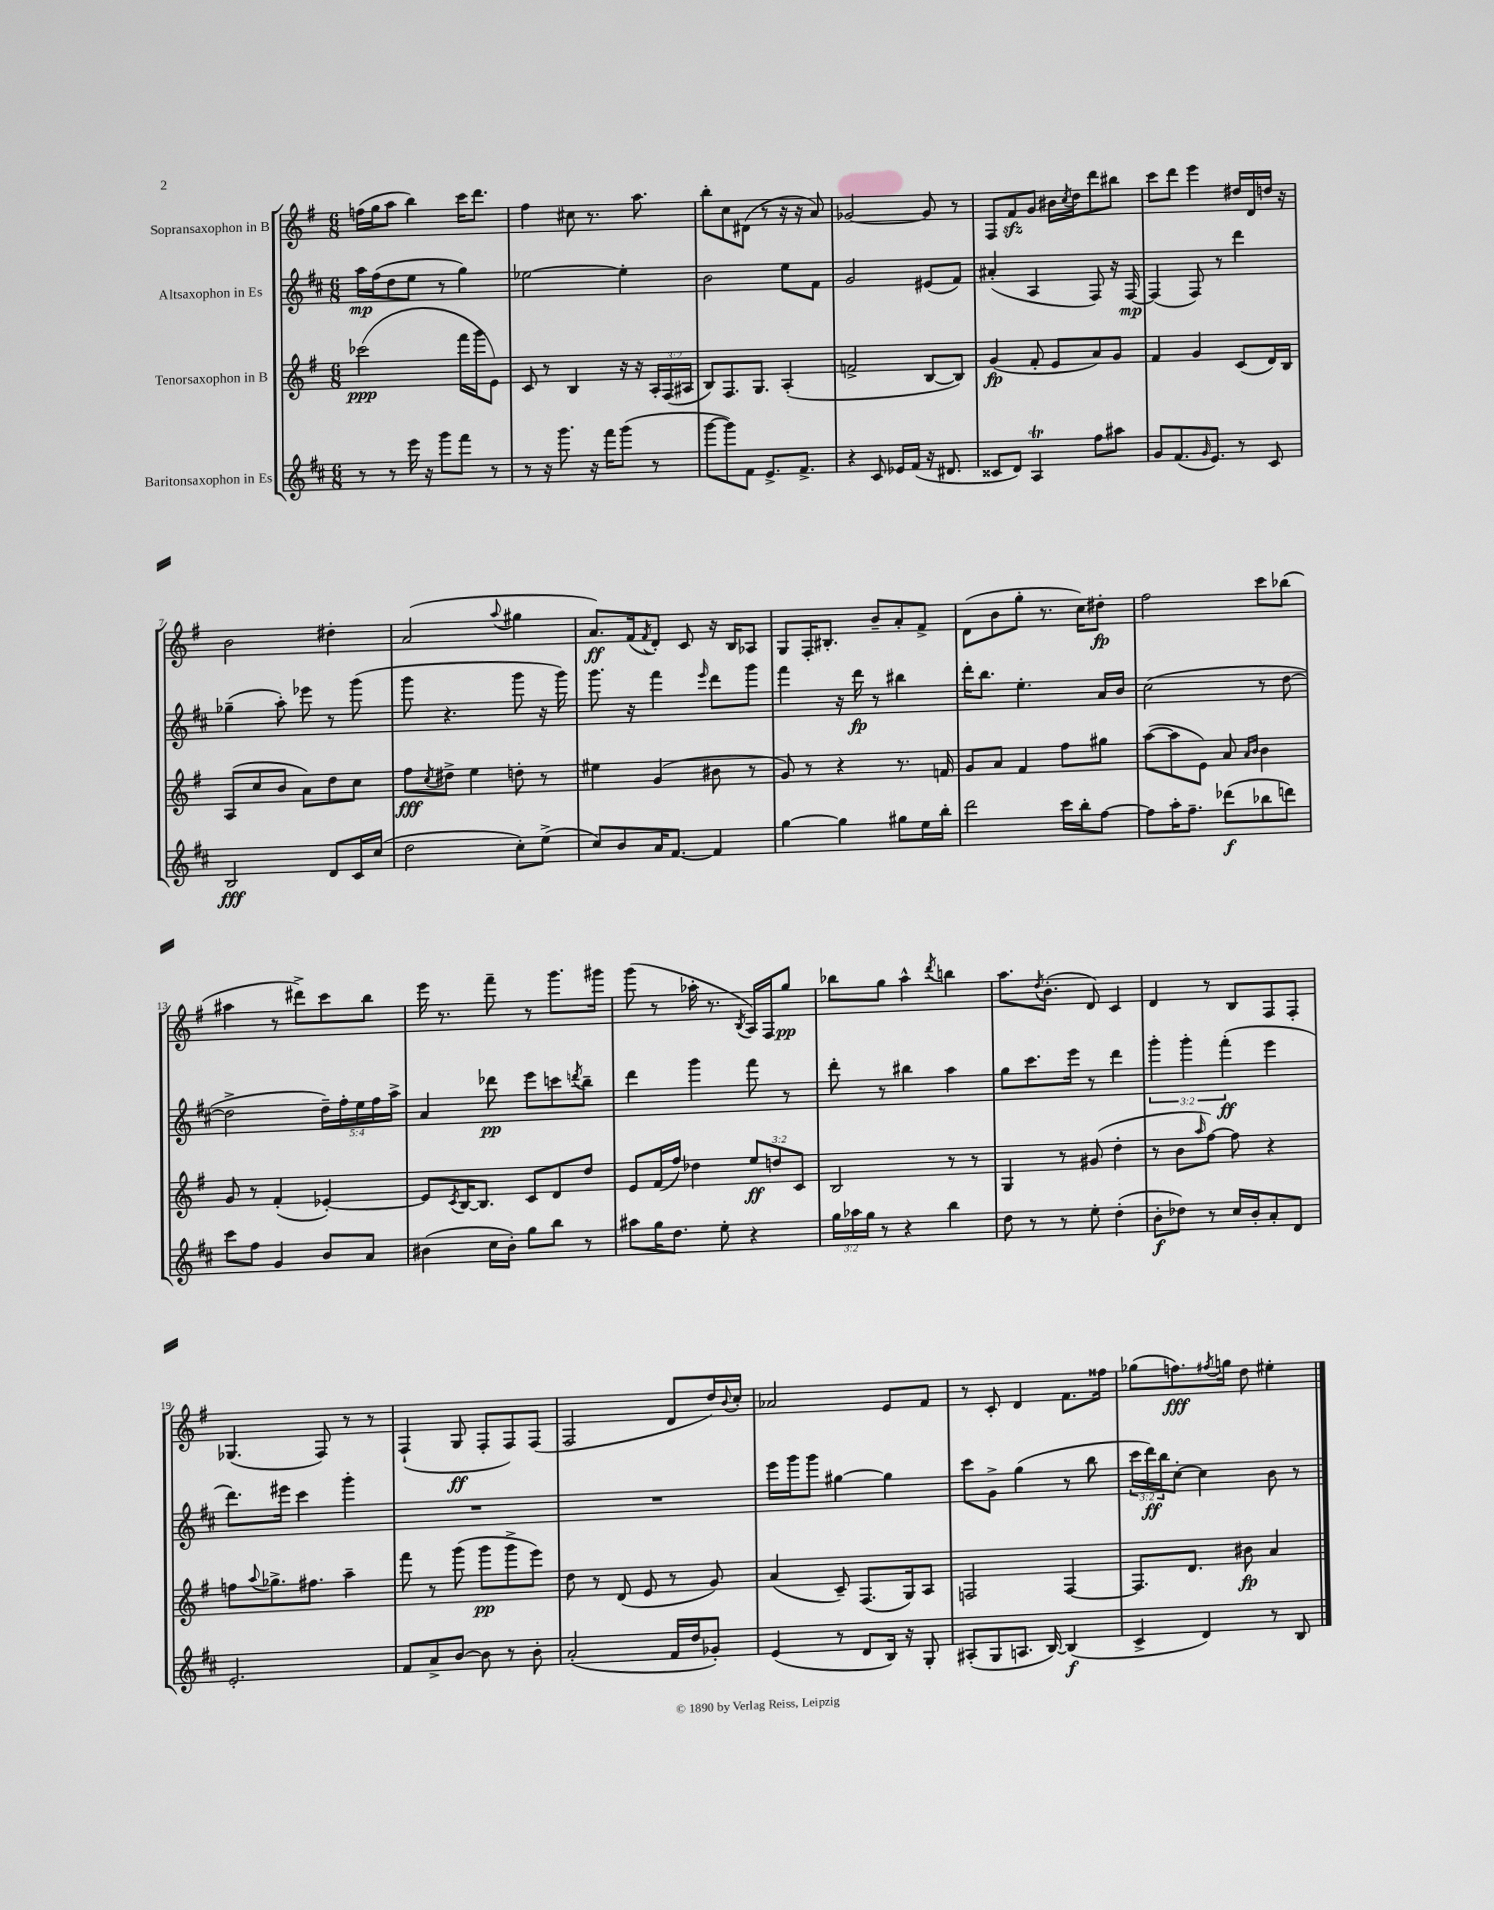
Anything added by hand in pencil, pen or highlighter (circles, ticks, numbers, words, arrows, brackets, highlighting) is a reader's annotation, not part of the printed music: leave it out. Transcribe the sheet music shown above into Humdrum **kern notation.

**kern	**dynam	**kern	**dynam	**kern	**dynam	**kern	**dynam
*part4	*part4	*part3	*part3	*part2	*part2	*part1	*part1
*staff4	*staff4	*staff3	*staff3	*staff2	*staff2	*staff1	*staff1
*I"Baritonsaxophon in Es	*	*I"Tenorsaxophon in B	*	*I"Altsaxophon in Es	*	*I"Sopransaxophon in B	*
*clefG2	*	*clefG2	*	*clefG2	*	*clefG2	*
*k[f#c#]	*	*k[f#]	*	*k[f#c#]	*	*k[f#]	*
*M6/8	*	*M6/8	*	*M6/8	*	*M6/8	*
=1	=1	=1	=1	=1	=1	=1	=1
8r	.	(2ccc-X\	ppp	16aa\LL	mp	(16ffn\LL	.
.	.	.	.	(16ff#\J	.	16gg\J	.
8r	.	.	.	8dd\	.	8aa\J	.
16eee\	.	.	.	8ee\J	.	4bb\)	.
16r	.	.	.	.	.	.	.
8ggg\L	.	.	.	8r	.	.	.
8fff#\J	.	16fff#\LL	.	4gg\)	.	16ccc\KL	.
.	.	16ggg\J	.	.	.	8.ddd\J	.
8r	.	8e\J)	.	.	.	.	.
=2	=2	=2	=2	=2	=2	=2	=2
8r	.	8c/	.	[2ee-X\	.	4ff#\	.
16r	.	8r	.	.	.	.	.
8.ggg\	.	.	.	.	.	.	.
.	.	4B/	.	.	.	8cc#X\	.
16r	.	.	.	.	.	8.r	.
16fff#\KL	.	.	.	.	.	.	.
(8ggg\J	.	16r	.	4ee-'\]	.	.	.
.	.	16r	.	.	.	8.aa\	.
8r	.	24A'/LL	.	.	.	.	.
.	.	(24F#/	.	.	.	.	.
.	.	24A#X/JJ	.	.	.	.	.
=3	=3	=3	=3	=3	=3	=3	=3
[8ggg\L	.	8B/L)	.	2b\	.	8bb'\L	.
8ggg\])	.	8.F#/	.	.	.	8cc\	.
8f#\J	.	.	.	.	.	(8d#X\J	.
.	.	8.G/J	.	.	.	.	.
8.e^/L	.	.	.	.	.	8r	.
.	.	(4A'/	.	8ee\L	.	16r	.
8.f#^/J	.	.	.	.	.	16r	.
.	.	.	.	8f#\J	.	8a/)	.
=4	=4	=4	=4	=4	=4	=4	=4
4r	.	2fn^/	.	2g/	.	[2g-X/	.
8c#/	.	.	.	.	.	.	.
16e-X/LL	.	.	.	.	.	.	.
(16f#/JJ	.	.	.	.	.	.	.
16r	.	[8B/L	.	(8e#X/L	.	8g-/]	.
8.d#X/	.	.	.	.	.	.	.
.	.	8B/J])	.	8f#/J)	.	8r	.
=5	=5	=5	=5	=5	=5	=5	=5
8c##X/L	.	(4g/	fp	(4a#X'/	.	8F#/L	.
8d/J)	.	.	.	.	.	8f#zz/	.
4AT/	.	8f#'/	.	4A/	.	8g/J	.
.	.	8e/L	.	.	.	16b#X\LL	.
.	.	.	.	.	.	8qcc/	.
.	.	.	.	.	.	16dd\J	.
8ff#\L	.	8a/)	.	8F#/)	.	8ddd\	.
8aa#X\J	.	8g/J	.	16r	.	8bb#X\J	.
.	.	.	.	[16F#/	mp	.	.
=6	=6	=6	=6	=6	=6	=6	=6
8g/L	.	4f#/	.	(4F#/]	.	8ccc\L	.
(8.f#/	.	.	.	.	.	8ddd\J	.
.	.	4g/	.	8F#/)	.	4eee\	.
16qqg/	.	.	.	.	.	.	.
8.e/J)	.	.	.	.	.	.	.
.	.	.	.	8r	.	.	.
8r	.	(8c/L	.	4ddd\	.	16dd#X/LL	.
.	.	.	.	.	.	16d/	.
8c#/	.	16d/L)	.	.	.	16ddn/JJ	.
.	.	16B/JJ	.	.	.	16r	.
!!LO:LB:g=z
=7	=7	=7	=7	=7	=7	=7	=7
2B/	fff	(8A/L	.	(4gg-X~\	.	2b\	.
.	.	8cc/	.	.	.	.	.
.	.	8b/J	.	8aa'\)	.	.	.
.	.	8a\L)	.	8eee-X\	.	.	.
8d/L	.	8dd\	.	8r	.	4dd#X'\	.
16c#/L	.	8cc\J	.	(8ggg\	.	.	.
(16cc#/JJ	.	.	.	.	.	.	.
=8	=8	=8	=8	=8	=8	=8	=8
2dd\	.	8ff#\L	fff	8ggg\	.	(2a/	.
.	.	8qcc/	.	.	.	.	.
.	.	8dd#X^\J	.	4.r	.	.	.
.	.	4ee\	.	.	.	.	.
.	.	.	.	.	.	8qqaa/	.
8cc#'\L)	.	8ddn'\	.	8ggg\	.	4gg#X\	.
(8ee^\J	.	8r	.	16r	.	.	.
.	.	.	.	16ggg\)	.	.	.
=9	=9	=9	=9	=9	=9	=9	=9
8cc#/L)	.	4ee#X\	.	8.ggg\	.	8.a/L)	ff
8b/	.	.	.	.	.	.	.
.	.	.	.	16r	.	(16f#/k	.
.	.	.	.	.	.	8qf#/	.
16a/K	.	(4g/	.	4fff#\	.	8d'/J)	.
[8.f#/J	.	.	.	.	.	.	.
.	.	.	.	.	.	8c/	.
.	.	.	.	16qqeee/	.	.	.
4f#/]	.	8b#X\	.	8ddd\L	.	16r	.
.	.	.	.	.	.	16B/KL	.
.	.	8r	.	8ggg\J	.	8A-X/J	.
=10	=10	=10	=10	=10	=10	=10	=10
[4gg\	.	8g/)	.	4fff#\	.	8G/L	.
.	.	8r	.	.	.	16F#'/K	.
.	.	.	.	.	.	8.B#X'/J	.
4gg\]	.	4r	.	16r	.	.	.
.	.	.	.	16ddd\	fp	.	.
.	.	.	.	8r	.	8b~/L	.
8gg#X\L	.	8.r	.	4bb#X\	.	8a'/	.
16ee\L	.	.	.	.	.	8f#^/J	.
16bb'\JJ	.	16fn/	.	.	.	.	.
=11	=11	=11	=11	=11	=11	=11	=11
2ddd\	.	8g/L	.	16ddd'\KL	.	(8d\L	.
.	.	.	.	8.bb\J	.	.	.
.	.	8a/J	.	.	.	8b\	.
.	.	4f#/	.	4.ee'\	.	8gg'\J	.
.	.	.	.	.	.	8.r	.
16ccc#\LL	.	8ff#\L	.	.	.	.	.
16bb'\J	.	.	.	.	.	16cc\KL)	.
[8ff#\J	.	8gg#X\J	.	16a/LL	.	8dd#X'\J	fp
.	.	.	.	16b/JJ	.	.	.
=12	=12	=12	=12	=12	=12	=12	=12
8ff#\L]	.	([8aa\L	.	(2cc#\	.	2ff#\	.
16aa'\K	.	8aa\]	.	.	.	.	.
8.ff#~\J	.	.	.	.	.	.	.
.	.	8e\J)	.	.	.	.	.
(8ddd-X\L	f	8a/	.	.	.	.	.
.	.	16qqa/LL	.	.	.	.	.
.	.	16qqb/JJ	.	.	.	.	.
8bb-X\	.	4b\	.	8r	.	8ccc\L	.
8dddn\J)	.	.	.	[8dd\	.	(8bb-X\J	.
!!LO:LB:g=z
=13	=13	=13	=13	=13	=13	=13	=13
8ccc#\L	.	8g/	.	2dd^\]	.	4aa#X\	.
8ff#\J	.	8r	.	.	.	.	.
4g/	.	(4f#'/	.	.	.	8r	.
.	.	.	.	.	.	8ddd#X^\L)	.
8b/L	.	[4e-X'/)	.	20dd~\LL)	.	8ccc\	.
.	.	.	.	20ff#'\	.	.	.
.	.	.	.	20ee\	.	.	.
8a/J	.	.	.	.	.	8bb\J	.
.	.	.	.	20ff#\	.	.	.
.	.	.	.	20aa^\JJ	.	.	.
=14	=14	=14	=14	=14	=14	=14	=14
(4b#X\	.	8e-/L]	.	4a/	.	16eee\	.
.	.	.	.	.	.	8.r	.
.	.	8qc/	.	.	.	.	.
.	.	[16B/K	.	.	.	.	.
.	.	8.B/J]	.	.	.	.	.
16cc#\LL	.	.	.	8ddd-X\	pp	8fff#~\	.
16b#'\JJ)	.	.	.	.	.	.	.
8gg\L	.	8c/L	.	8eee\L	.	8r	.
8bb\J	.	8d/	.	8cccn\	.	8.ggg\L	.
.	.	.	.	8qdddn/	.	.	.
8r	.	8dd/J	.	8bb~\J	.	.	.
.	.	.	.	.	.	16ggg#X\Jk	.
=15	=15	=15	=15	=15	=15	=15	=15
8aa#X\L	.	8e/L	.	4ddd\	.	(8ggg\	.
16gg\K	.	(16f#/L	.	.	.	8r	.
8.dd\J	.	16ff#/JJ)	.	.	.	.	.
.	.	4dd-X\	.	4ggg\	.	16aa-X'\	.
.	.	.	.	.	.	8.r	.
8ee'\	.	.	.	.	.	.	.
.	.	.	.	.	.	8qB/	.
4r	.	12ee/L	ff	8fff#\	.	16A/LL)	.
.	.	.	.	.	.	16F#/J	.
.	.	12ddn/	.	.	.	.	.
.	.	.	.	8r	.	8gg/J	pp
.	.	12c/J	.	.	.	.	.
=16	=16	=16	=16	=16	=16	=16	=16
24gg\LL	.	2B/	.	8ddd'\	.	8bb-X\L	.
24aa-X\	.	.	.	.	.	.	.
24gg\JJ	.	.	.	.	.	.	.
8r	.	.	.	8r	.	8gg\J	.
4r	.	.	.	4bb#X\	.	4aa^^\	.
.	.	.	.	.	.	8qddd/	.
4bb\	.	8r	.	4aa\	.	4bbn\	.
.	.	8r	.	.	.	.	.
=17	=17	=17	=17	=17	=17	=17	=17
8dd\	.	4G/	.	8gg\L	.	8.aa\L	.
8r	.	.	.	8.ccc#\	.	.	.
.	.	.	.	.	.	8qdd/	.
.	.	.	.	.	.	(8.b'\J	.
8r	.	8r	.	.	.	.	.
.	.	.	.	16eee\Jk	.	.	.
8ee'\	.	(8g#X/	.	8r	.	8d/)	.
(4dd'\	.	4dd'\	.	4ddd\	.	4c/	.
=18	=18	=18	=18	=18	=18	=18	=18
8b'\L	f	8r	.	6ggg'\	.	4d/	.
8dd-X\J)	.	8b\L	.	.	.	.	.
.	.	.	.	6ggg'\	.	.	.
.	.	16qqaa/	.	.	.	.	.
8r	.	[8ff#\J)	.	.	.	8r	.
.	.	.	.	(6fff#'\	ff	.	.
16cc#/LL	.	8ff#\]	.	.	.	8B/L	.
16b'/J	.	.	.	.	.	.	.
8a'/	.	4r	.	4eee\	.	8F#/	.
8d/J	.	.	.	.	.	8F#'/J	.
!!LO:LB:g=z
=19	=19	=19	=19	=19	=19	=19	=19
2.e'/	.	8ffn\L	.	8.ddd\L)	.	(4.G-X/	.
.	.	8qqaa/	.	.	.	.	.
.	.	8.gg-X^\	.	.	.	.	.
.	.	.	.	16eee#X\Jk	.	.	.
.	.	.	.	4ccc#\	.	.	.
.	.	8.ff#X\J	.	.	.	.	.
.	.	.	.	.	.	8F#/)	.
.	.	4aa~\	.	4ggg'\	.	8r	.
.	.	.	.	.	.	8r	.
=20	=20	=20	=20	=20	=20	=20	=20
8f#/L	.	8fff#\	.	2.r	.	(4F#`/	.
8a^/	.	8r	.	.	.	.	.
[8b/J	.	(8ggg\	.	.	.	8G/	ff
8b\]	.	8ggg\L	pp	.	.	8F#'/L	.
8r	.	8ggg^\	.	.	.	8F#/)	.
8b'\	.	8eee\J)	.	.	.	(8F#/J	.
=21	=21	=21	=21	=21	=21	=21	=21
(2a'/	.	8dd\	.	2.r	.	2F#/	.
.	.	8r	.	.	.	.	.
.	.	(8d/	.	.	.	.	.
.	.	8e/	.	.	.	.	.
16f#/LL	.	8r	.	.	.	8d/L	.
16dd/J	.	.	.	.	.	.	.
8g-X'/J)	.	8g/)	.	.	.	16dd/L)	.
.	.	.	.	.	.	8qqb/	.
.	.	.	.	.	.	16cc'/JJ	.
=22	=22	=22	=22	=22	=22	=22	=22
(4e/	.	(4a/	.	16eee\LL	.	2a-X/	.
.	.	.	.	16ggg\J	.	.	.
.	.	.	.	8ggg\J	.	.	.
8r	.	8c~/)	.	[4gg#X\	.	.	.
8d/L	.	(8.F#/L	.	.	.	.	.
16B/Jk)	.	.	.	4gg#\]	.	8e/L	.
16r	.	16G/k)	.	.	.	.	.
8G'/	.	8A/J	.	.	.	8f#/J	.
=23	=23	=23	=23	=23	=23	=23	=23
(8A#X'/L	.	2Fn/	.	8ccc#\L	.	8r	.
8G/	.	.	.	8g^\J	.	8c'/	.
8.An/J	.	.	.	(4gg\	.	4d/	.
[16B/)	.	.	.	.	.	.	.
(4B/]	f	[4F/	.	8r	.	8.f#\L	.
.	.	.	.	8bb\	.	.	.
.	.	.	.	.	.	16ff##X\Jk	.
=24	=24	=24	=24	=24	=24	=24	=24
4c#^/	.	8.F/L]	.	24ccc#\LL	.	(8gg-X\L	.
.	.	.	.	24ddd\)	ff	.	.
.	.	.	.	24bb\J	.	.	.
.	.	.	.	[8cc#'\J	.	8.ffn\)	fff
.	.	8.d/J	.	.	.	.	.
4d/)	.	.	.	4cc#\]	.	.	.
.	.	.	.	.	.	8qff#X/	.
.	.	.	.	.	.	16ggn\Jk	.
.	.	8b#X\	fp	.	.	8dd\	.
8r	.	4a/	.	8b\	.	4ee#X'\	.
8B/	.	.	.	8r	.	.	.
==	==	==	==	==	==	==	==
*-	*-	*-	*-	*-	*-	*-	*-
